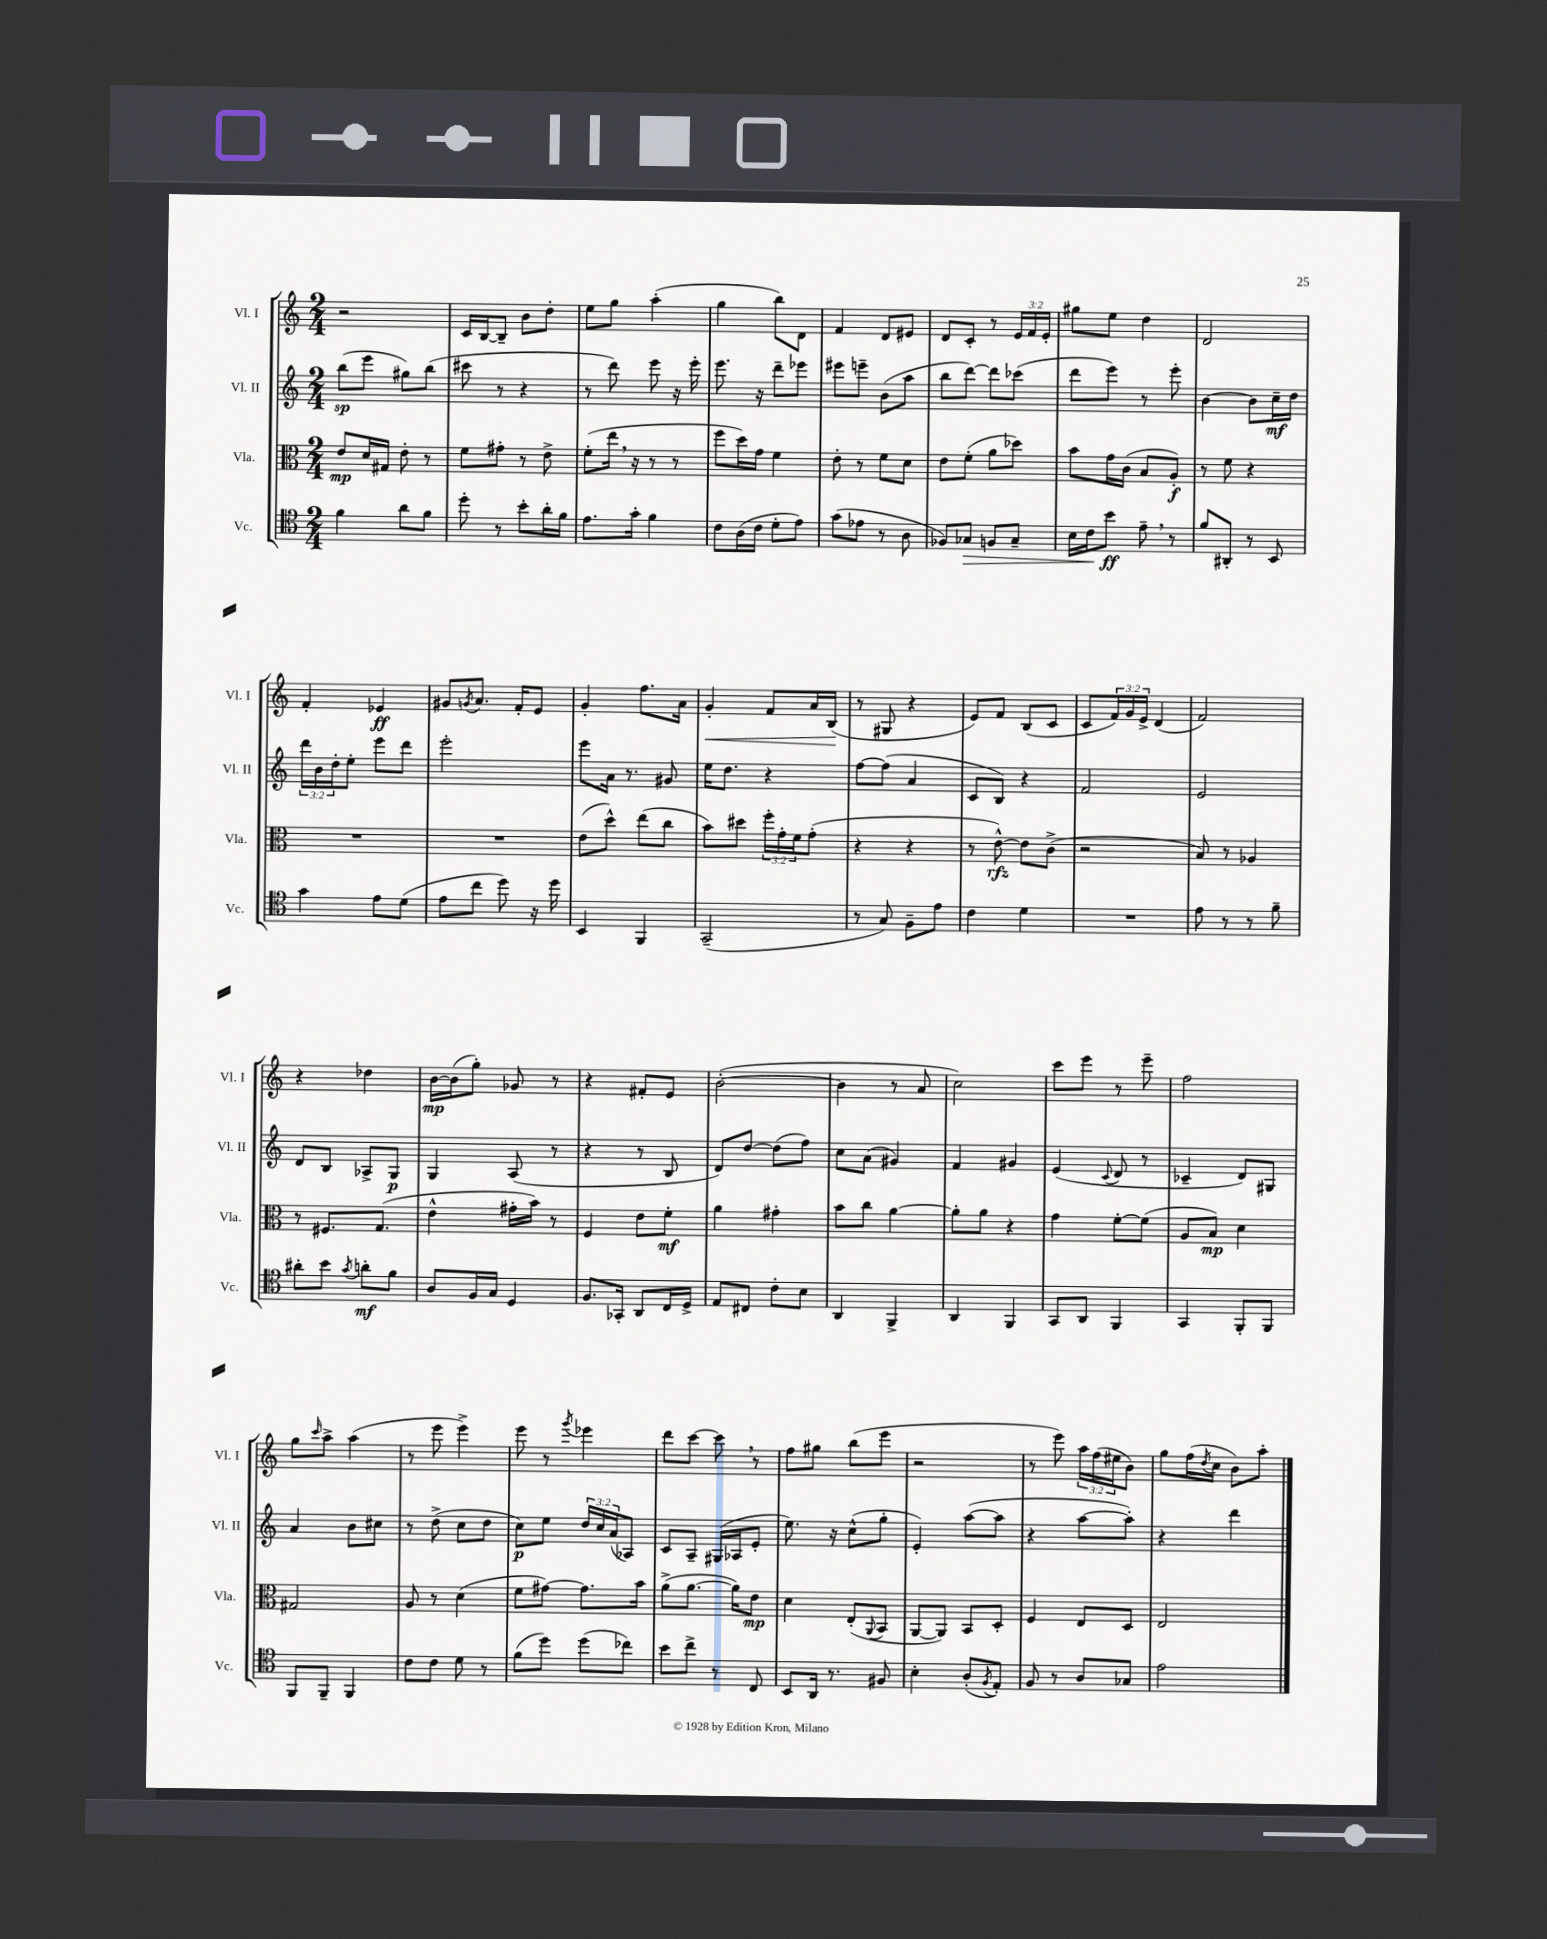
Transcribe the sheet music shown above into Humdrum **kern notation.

**kern	**dynam	**kern	**dynam	**kern	**dynam	**kern	**dynam
*part4	*part4	*part3	*part3	*part2	*part2	*part1	*part1
*staff4	*staff4	*staff3	*staff3	*staff2	*staff2	*staff1	*staff1
*I"Vc.	*	*I"Vla.	*	*I"Vl. II	*	*I"Vl. I	*
*I'Vc.	*	*I'Vla.	*	*I'Vl. II	*	*I'Vl. I	*
*clefC4	*	*clefC3	*	*clefG2	*	*clefG2	*
*k[]	*	*k[]	*	*k[]	*	*k[]	*
*M2/4	*	*M2/4	*	*M2/4	*	*M2/4	*
=1	=1	=1	=1	=1	=1	=1	=1
4f\	.	8e/L	mp	(8bb\L	sp	2r	.
.	.	16d/L	.	8eee\J	.	.	.
.	.	16G#X/JJ	.	.	.	.	.
8a\L	.	8e'\	.	8gg#X\L)	.	.	.
8f\J	.	8r	.	(8bb\J	.	.	.
=2	=2	=2	=2	=2	=2	=2	=2
8dd'\	.	8f\L	.	8ccc#X\	.	16c/LL	.
.	.	.	.	.	.	[16B/J	.
8r	.	8g#X'\J	.	8r	.	8B~/J]	.
8b'\L	.	8r	.	4r	.	8b\L	.
16a'\L	.	8e^\	.	.	.	8dd'\J	.
16f\JJ	.	.	.	.	.	.	.
=3	=3	=3	=3	=3	=3	=3	=3
8.e\L	.	(8f'\L	.	8r	.	8ee\L	.
.	.	16ee,\Jk	.	8ddd\)	.	8gg\J	.
16g'\Jk	.	16r	.	.	.	.	.
4f\	.	8r	.	8eee\	.	(4aa'\	.
.	.	8r	.	16r	.	.	.
.	.	.	.	16eee'\	.	.	.
=4	=4	=4	=4	=4	=4	=4	=4
8c\L	.	8ff\L	.	8.eee\	.	4gg\	.
(16A\L	.	16dd\L)	.	.	.	.	.
16c\JJ	.	16g\JJ	.	16r	.	.	.
8d'\L	.	4f\	.	8ddd~\L	.	8bb\L)	.
8e\J)	.	.	.	8eee-X\J	.	8d\J	.
=5	=5	=5	=5	=5	=5	=5	=5
(8g\L	.	8e'\	.	8eee#X\L	.	4f/	.
8e-X\J	.	8r	.	8eeen~\J	.	.	.
8r	.	8f\L	.	(8b\L	.	8d/L	.
8A\	.	8d\J	.	8aa\J	.	8e#X/J	.
=6	=6	=6	=6	=6	=6	=6	=6
8F-X/L)	.	8e\L	.	8bb\L	.	8d/L	.
!	!LO:HP:b	!	!	!	!	!	!
8G-X/J	>	(8f'\J	.	[8ddd\J)	.	8c'/J	.
8Fn/L	.	8a\L	.	8ddd\L]	.	8r	.
8G-~/J	.	8dd-X\J)	.	(8ccc-X\J	.	24e/LL	.
.	.	.	.	.	.	24f/	.
.	.	.	.	.	.	24e'/JJ	.
=7	=7	=7	=7	=7	=7	=7	=7
16B\LL	.	8b\L	.	8ddd\L	.	8gg#X\L	.
16c\J	.	.	.	.	.	.	.
8b\J	] ff	16g\L	.	8eee\J)	.	8ee\J	.
.	.	(16c\JJ	.	.	.	.	.
8e~,\	.	8B/L	.	8r	.	4dd\	.
8r	.	8A'/J)	f	8eee'\	.	.	.
=8	=8	=8	=8	=8	=8	=8	=8
8f/L	.	8r	.	[4b\	.	2d/	.
8AA#X'/J	.	8f\	.	.	.	.	.
8r	.	4r	.	8b\L]	.	.	.
8BB/	.	.	.	16cc~\L	mf	.	.
.	.	.	.	16dd\JJ	.	.	.
!!LO:LB:g=z
=9	=9	=9	=9	=9	=9	=9	=9
4g\	.	2r	.	24ddd\LL	.	4f'/	.
.	.	.	.	24b\	.	.	.
.	.	.	.	24dd'\J	.	.	.
.	.	.	.	8ee'\J	.	.	.
8e\L	.	.	.	8eee\L	.	4e-X/	ff
(8d\J	.	.	.	8ddd\J	.	.	.
=10	=10	=10	=10	=10	=10	=10	=10
8e\L	.	2r	.	2eee'\	.	8g#X/L	.
.	.	.	.	.	.	8qgn/	.
8cc\J	.	.	.	.	.	8.a/J	.
8dd\)	.	.	.	.	.	.	.
.	.	.	.	.	.	16f'/KL	.
16r	.	.	.	.	.	8e/J	.
16dd\	.	.	.	.	.	.	.
=11	=11	=11	=11	=11	=11	=11	=11
4BB/	.	(8e\L	.	8eee\L	.	4g'/	.
.	.	8dd^^\J)	.	16a\Jk	.	.	.
.	.	.	.	8.r	.	.	.
4FF/	.	(8ee\L	.	.	.	8.ff\L	.
.	.	8cc\J	.	8g#X/	.	.	.
.	.	.	.	.	.	16a\Jk	.
=12	=12	=12	=12	=12	=12	=12	=12
!	!	!	!	!	!	!	!LO:HP:b
(2GG~/	.	8b\L)	.	16ee\KL	.	4g'/	<
.	.	.	.	8.dd\J	.	.	.
.	.	8dd#X\J	.	.	.	.	.
.	.	24ff'\LL	.	4r	.	8f/L	.
.	.	24g'\	.	.	.	.	.
.	.	24f\J	.	.	.	.	.
.	.	(8g'\J	.	.	.	16a/L	.
.	.	.	.	.	.	(16B/JJ	.
.	.	.	.	.	.	.	[
=13	=13	=13	=13	=13	=13	=13	=13
8r	.	4r	.	[8ff\L	.	8r	.
8G/)	.	.	.	(8ff\J]	.	8G#X/	.
8F~\L	.	4r	.	4a/	.	4r	.
8e\J	.	.	.	.	.	.	.
=14	=14	=14	=14	=14	=14	=14	=14
4c\	.	8r	.	8c/L	.	8e/L)	.
.	.	[8e^^\)	rfz	8B/J)	.	8f/J	.
4d\	.	8e\L]	.	4r	.	(8B/L	.
.	.	(8c^\J	.	.	.	8c/J	.
=15	=15	=15	=15	=15	=15	=15	=15
2r	.	2r	.	2f/	.	8c/L	.
.	.	.	.	.	.	24f/L)	.
.	.	.	.	.	.	24g/	.
.	.	.	.	.	.	24e^/JJ	.
.	.	.	.	.	.	(4d/	.
=16	=16	=16	=16	=16	=16	=16	=16
8e\	.	8B/)	.	2e/	.	2f/)	.
8r	.	8r	.	.	.	.	.
8r	.	4A-X/	.	.	.	.	.
8f~\	.	.	.	.	.	.	.
!!LO:LB:g=z
=17	=17	=17	=17	=17	=17	=17	=17
8a#X'\L	.	8r	.	8d/L	.	4r	.
8b\J	.	8.F#X/L	.	8B/J	.	.	.
8qg/	.	.	.	.	.	.	.
8an'\L	mf	.	.	8A-X^/L	.	4dd-X\	.
.	.	(8.G/J	.	.	.	.	.
8f\J	.	.	.	8G/J	p	.	.
=18	=18	=18	=18	=18	=18	=18	=18
8A/L	.	4e^^\	.	4G/	.	[16b\LL	mp
.	.	.	.	.	.	(16b\J]	.
16F/L	.	.	.	.	.	8gg'\J)	.
16G/JJ	.	.	.	.	.	.	.
4D/	.	16g#X'\LL	.	(8A/	.	8g-X/	.
.	.	16b\JJ)	.	.	.	.	.
.	.	8r	.	8r	.	8r	.
=19	=19	=19	=19	=19	=19	=19	=19
8.F/L	.	4F/	.	4r	.	4r	.
16GG-X'/Jk	.	.	.	.	.	.	.
8AA/L	.	8e\L	.	8r	.	8f#X'/L	.
16C/L	.	8f'\J	mf	8B/	.	8e/J	.
16D^/JJ	.	.	.	.	.	.	.
=20	=20	=20	=20	=20	=20	=20	=20
8E/L	.	4a\	.	8d/L)	.	([2b'\	.
8C#X/J	.	.	.	[8dd/J	.	.	.
8c'\L	.	4g#X'\	.	(8dd\L]	.	.	.
8B\J	.	.	.	8ff\J)	.	.	.
=21	=21	=21	=21	=21	=21	=21	=21
4AA/	.	8b\L	.	8cc\L	.	4b\]	.
.	.	8cc\J	.	(8a\J	.	.	.
4FF^/	.	[4a\	.	4g#X/)	.	8r	.
.	.	.	.	.	.	8a/	.
=22	=22	=22	=22	=22	=22	=22	=22
4AA/	.	8a'\L]	.	4f/	.	2cc\)	.
.	.	8a\J	.	.	.	.	.
4FF/	.	4r	.	4g#X/	.	.	.
=23	=23	=23	=23	=23	=23	=23	=23
8GG/L	.	4g\	.	(4e/	.	8ccc\L	.
8AA/J	.	.	.	.	.	8eee\J	.
.	.	.	.	8qqc/	.	.	.
4FF/	.	[8f'\L	.	8d/	.	8r	.
.	.	(8f\J]	.	8r	.	8eee~\	.
=24	=24	=24	=24	=24	=24	=24	=24
4GG/	.	8A/L	.	4c-X~/	.	2ff\	.
.	.	8B/J)	mp	.	.	.	.
8FF'/L	.	4d\	.	8d/L)	.	.	.
8FF/J	.	.	.	8G#X/J	.	.	.
!!LO:LB:g=z
=25	=25	=25	=25	=25	=25	=25	=25
8FF/L	.	2G#X/	.	4a/	.	8gg\L	.
.	.	.	.	.	.	16qqccc/	.
8FF~/J	.	.	.	.	.	8aa^\J	.
4FF/	.	.	.	8b\L	.	(4aa\	.
.	.	.	.	8cc#X\J	.	.	.
=26	=26	=26	=26	=26	=26	=26	=26
8c\L	.	8A/	.	8r	.	8r	.
8c\J	.	8r	.	(8dd^\	.	8eee\	.
8d\	.	(4d\	.	8cc\L	.	4eee^\)	.
8r	.	.	.	8dd\J	.	.	.
=27	=27	=27	=27	=27	=27	=27	=27
(8f\L	.	8f\L	.	8cc\L)	p	8eee\	.
8dd\J)	.	[8g#X\J)	.	8ee\J	.	8r	.
.	.	.	.	.	.	8qggg/	.
(8dd\L	.	8.g#\L]	.	24dd/LL	.	4eee-X\	.
.	.	.	.	24cc/	.	.	.
.	.	.	.	(24a/J	.	.	.
8cc-X\J)	.	.	.	8A-X/J)	.	.	.
.	.	16b\Jk	.	.	.	.	.
=28	=28	=28	=28	=28	=28	=28	=28
8b\L	.	(8a^\L	.	8c/L	.	8ddd\L	.
8cc^\J	.	[8.a\J	.	8A~/J	.	[8ccc\J	.
8r	.	.	.	(16G#X/LL	.	8ccc,\]	.
.	.	16a\KL])	.	16A-X/J	.	.	.
8C/	.	8e\J	mp	8e'/J	.	8r	.
=29	=29	=29	=29	=29	=29	=29	=29
8BB/L	.	4d\	.	8.ee\)	.	8ff\L	.
16AA/Jk	.	.	.	.	.	8gg#X\J	.
8.r	.	.	.	16r	.	.	.
.	.	(8E'/L	.	(8cc^^\L	.	(8bb\L	.
.	.	8qqAA/	.	.	.	.	.
8F#X/	.	8BB/J	.	8gg'\J	.	8eee\J	.
=30	=30	=30	=30	=30	=30	=30	=30
4B'\	.	[8AA/L	.	4e'/)	.	2r	.
.	.	8AA/J])	.	.	.	.	.
(8A'/L	.	8BB/L	.	([8aa\L	.	.	.
8qF/	.	.	.	.	.	.	.
8E'/J)	.	8D'/J	.	8aa\J]	.	.	.
=31	=31	=31	=31	=31	=31	=31	=31
8F/	.	4F/	.	4r	.	8r	.
8r	.	.	.	.	.	8eee\)	.
8A/L	.	8E/L	.	[8aa\L	.	24aa\LL	.
.	.	.	.	.	.	(24ff\	.
.	.	.	.	.	.	24ee#X\J	.
8G-X/J	.	8D/J	.	8aa'\J])	.	8b\J)	.
=32	=32	=32	=32	=32	=32	=32	=32
2e\	.	2E/	.	4r	.	8gg\L	.
.	.	.	.	.	.	(16ff\L	.
.	.	.	.	.	.	8qdd/	.
.	.	.	.	.	.	16cc\JJ	.
.	.	.	.	4ddd\	.	8b\L)	.
.	.	.	.	.	.	8aa'\J	.
==	==	==	==	==	==	==	==
*-	*-	*-	*-	*-	*-	*-	*-
